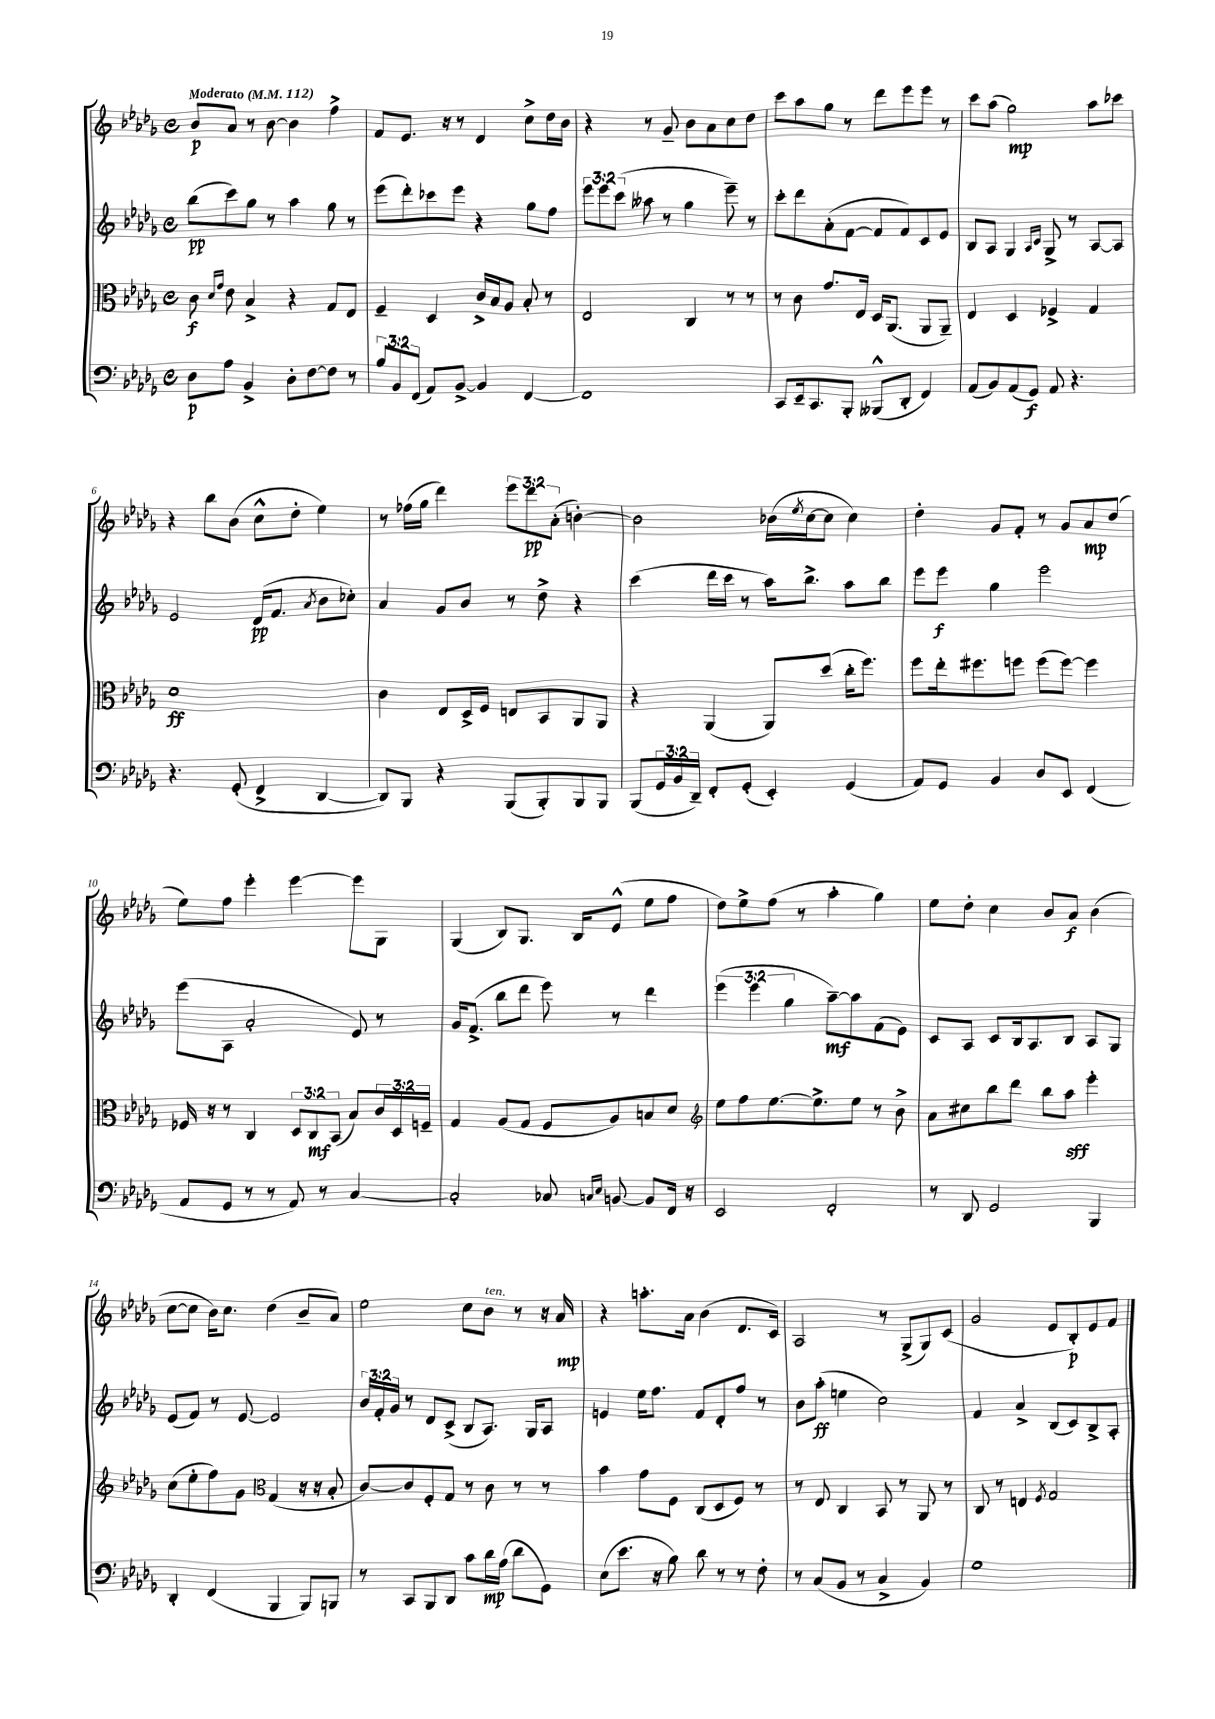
<<
\new StaffGroup <<
\new Staff = "s0" {
    \clef treble \key des \major \defaultTimeSignature \time 4/4 \override Staff.TupletNumber.text = #tuplet-number::calc-fraction-text \tempo "Moderato" 4 = 112
    bes'8\p aes'8 r8 bes'8~ bes'4 f''4-> |
    f'8 ees'8. r16 r8 des'4 c''8-> des''16 bes'16 |
    r4 r8 ges'8-- bes'8 aes'8 c''8 des''8 |
    c'''8 aes''8 ges''8 r8 des'''8 ees'''8 ees'''8 r8 |
    c'''8 aes''8( ges''2\mp) aes''8 ces'''8 |
    r4 bes''8 bes'8( c''8-^ des''8-. ees''4) |
    r8 fes''16( ges''16 des'''4) \tuplet 3/2 { ees'''8 des'''8\pp aes'8-.( } b'4~-.) |
    b'2 bes'16( \acciaccatura { ees''8 } c''16~ c''8 c''4) |
    des''4-. ges'8 f'8-. r8 ges'8 aes'8\mp des''8( |
    ees''8) f''8 ees'''4-. ees'''4~ ees'''8 ges8 |
    ges4( bes8) ges8. bes16 ees'8-^( ees''8 f''8 |
    des''8) ees''8-> f''8( r8 aes''4-. ges''4) |
    ees''8 des''8-. c''4 bes'8 aes'8\f bes'4( |
    c''8~ c''8 bes'16) c''8. des''4( bes'8-- aes'8) |
    ees''2 c''8 bes'8^\markup { \italic "ten." } r8 r16 aes'16\mp |
    r4 a''8.-. aes'16 bes'4( des'8. c'16) |
    aes2 r8 ges8->( ges8) c'8( |
    ges'2 ees'8 bes8-.\p) ees'8 f'8 \bar "|." |
}
\new Staff = "s1" {
    \clef treble \key des \major \defaultTimeSignature \time 4/4 \override Staff.TupletNumber.text = #tuplet-number::calc-fraction-text
    bes''8\pp( c'''8) ges''8 r8 aes''4 ges''8 r8 |
    ees'''8( des'''8-.) ces'''8 ees'''8 r4 ges''8 f''8 |
    \tuplet 3/2 { ees'''8 ees'''8 c'''8( } aeses''8 r8 ges''4 ees'''8--) r8 |
    c'''8-. des'''8 aes'8-.( f'8~ f'8 f'8) c'8 ees'8 |
    bes8 aes8 ges4 \grace { aes16 c'16 } ges8-> r8 aes8~ aes8 |
    ees'2 des'16\pp( f'8. \acciaccatura { aes'8 } bes'8 ces''8-.) |
    aes'4 ges'8 bes'8 r8 des''8-> r4 |
    c'''4( des'''16 c'''16 r8 aes''16) bes''8.-> aes''8 bes''8 |
    ees'''8 ees'''8\f ges''4 ees'''2 |
    ees'''8( aes8 aes'2-. ees'8) r8 |
    ges'16 f'8.->( bes''8 des'''8 ees'''8) r8 des'''4 |
    \tuplet 3/2 { ees'''4( ees'''4 ges''4 } aes''8~--\mf) aes''8 f'8( ees'8) |
    c'8 aes8 c'8 bes16 aes8. bes8 aes8 ges8 |
    ees'8( f'8) r8 ees'8~ ees'2 |
    \tuplet 3/2 { bes'16 f'16-. ges'16 } r8 des'8 c'8->( bes8 aes8.) ges16 aes8 |
    e'4 ees''16 f''8. f'8 des'8-. f''8 r8 |
    bes'8 aes''8-.\ff( e''4 c''2) |
    f'4 aes'4-> bes8( c'8) bes8-> aes8-. \bar "|." |
}
\new Staff = "s2" {
    \clef alto \key des \major \defaultTimeSignature \time 4/4 \override Staff.TupletNumber.text = #tuplet-number::calc-fraction-text
    c'8\f \grace { des'16 ges'16 } ees'8 bes4-> r4 ges8 ees8 |
    f4-- des4 c'16-> bes16 aes8 bes8-. r8 |
    ees2 c4 r8 r8 |
    r8 c'8 ges'8. ees16 des16 aes,8.( aes,8 aes,8--) |
    ees4 des4 fes4-> ges4 |
    des'1\ff |
    c'4 ees8 des16-> f16 e8 bes,8 aes,8 aes,8 |
    r4 aes,4( aes,8) des''8( c''16-. f''8.) |
    f''8 ees''16-. fis''8. f''8 f''8( f''8~) f''4 |
    fes16 r16 r8 c4 \tuplet 3/2 { des8 c8\mf bes,8( } bes8) \tuplet 3/2 { c'16 des16 f16-- } |
    ges4 aes8( ges8 f8 aes8) b8 des'8 |
    \clef treble ees''8 f''8 ees''8.~ ees''8.-> ees''8 r8 bes'8-> |
    aes'8 cis''8 bes''8 des'''8 bes''8 aes''8\sff ees'''4-. |
    c''8( ees''8-. f''8) ges'8 \clef alto ges4( r16 r16 bes8-. |
    c'8~) c'8 f8-. ges8 r8 c'8 r8 r8 |
    bes'4 ges'8 f8 c8( des8 f8) r8 |
    r8 ees8 c4 bes,8 r8 aes,8 r8 |
    c8 r8 e4 \acciaccatura { f8 } ges2 \bar "|." |
}
\new Staff = "s3" {
    \clef bass \key des \major \defaultTimeSignature \time 4/4 \override Staff.TupletNumber.text = #tuplet-number::calc-fraction-text
    des8\p aes8 bes,4-> des8-. f8~ f8 r8 |
    \tuplet 3/2 { bes8 bes,8 f,8( } aes,8) bes,8~-> bes,4 f,4~ |
    f,1 |
    c,8 ees,16-- c,8. bes,,8-. beses,,8-^( des,8-. f,4) |
    aes,8( bes,8) aes,8( ges,8\f) aes,8 r4. |
    r4. ges,8-.( f,4-> des,4~ |
    des,8) bes,,8 r4 bes,,8( bes,,8-.) bes,,8 bes,,8 |
    bes,,8( \tuplet 3/2 { ges,16 bes,16 des,16--) } f,8-. ges,8-.( ees,4-.) ges,4( |
    aes,8) ges,8 bes,4 des8 ees,8 f,4( |
    aes,8 ges,8 r8 r8 aes,8) r8 c4~ |
    c2-. ces8 \grace { c16 ees16 } b,8~ b,8 f,16 r16 |
    ees,2 f,2-. |
    r8 des,8 ges,2 bes,,4 |
    des,4-. f,4( bes,,4 bes,,8) b,,8 |
    r8 c,8 bes,,8 des,8 c'8 des'16\mp aes16( des'8 ges,8) |
    ees8( ees'8. r16 bes8) des'8 r8 r8 f8-. |
    r8 c8( bes,8 r8 c4-> bes,4) |
    ges1 \bar "|." |
}
>>
>>
